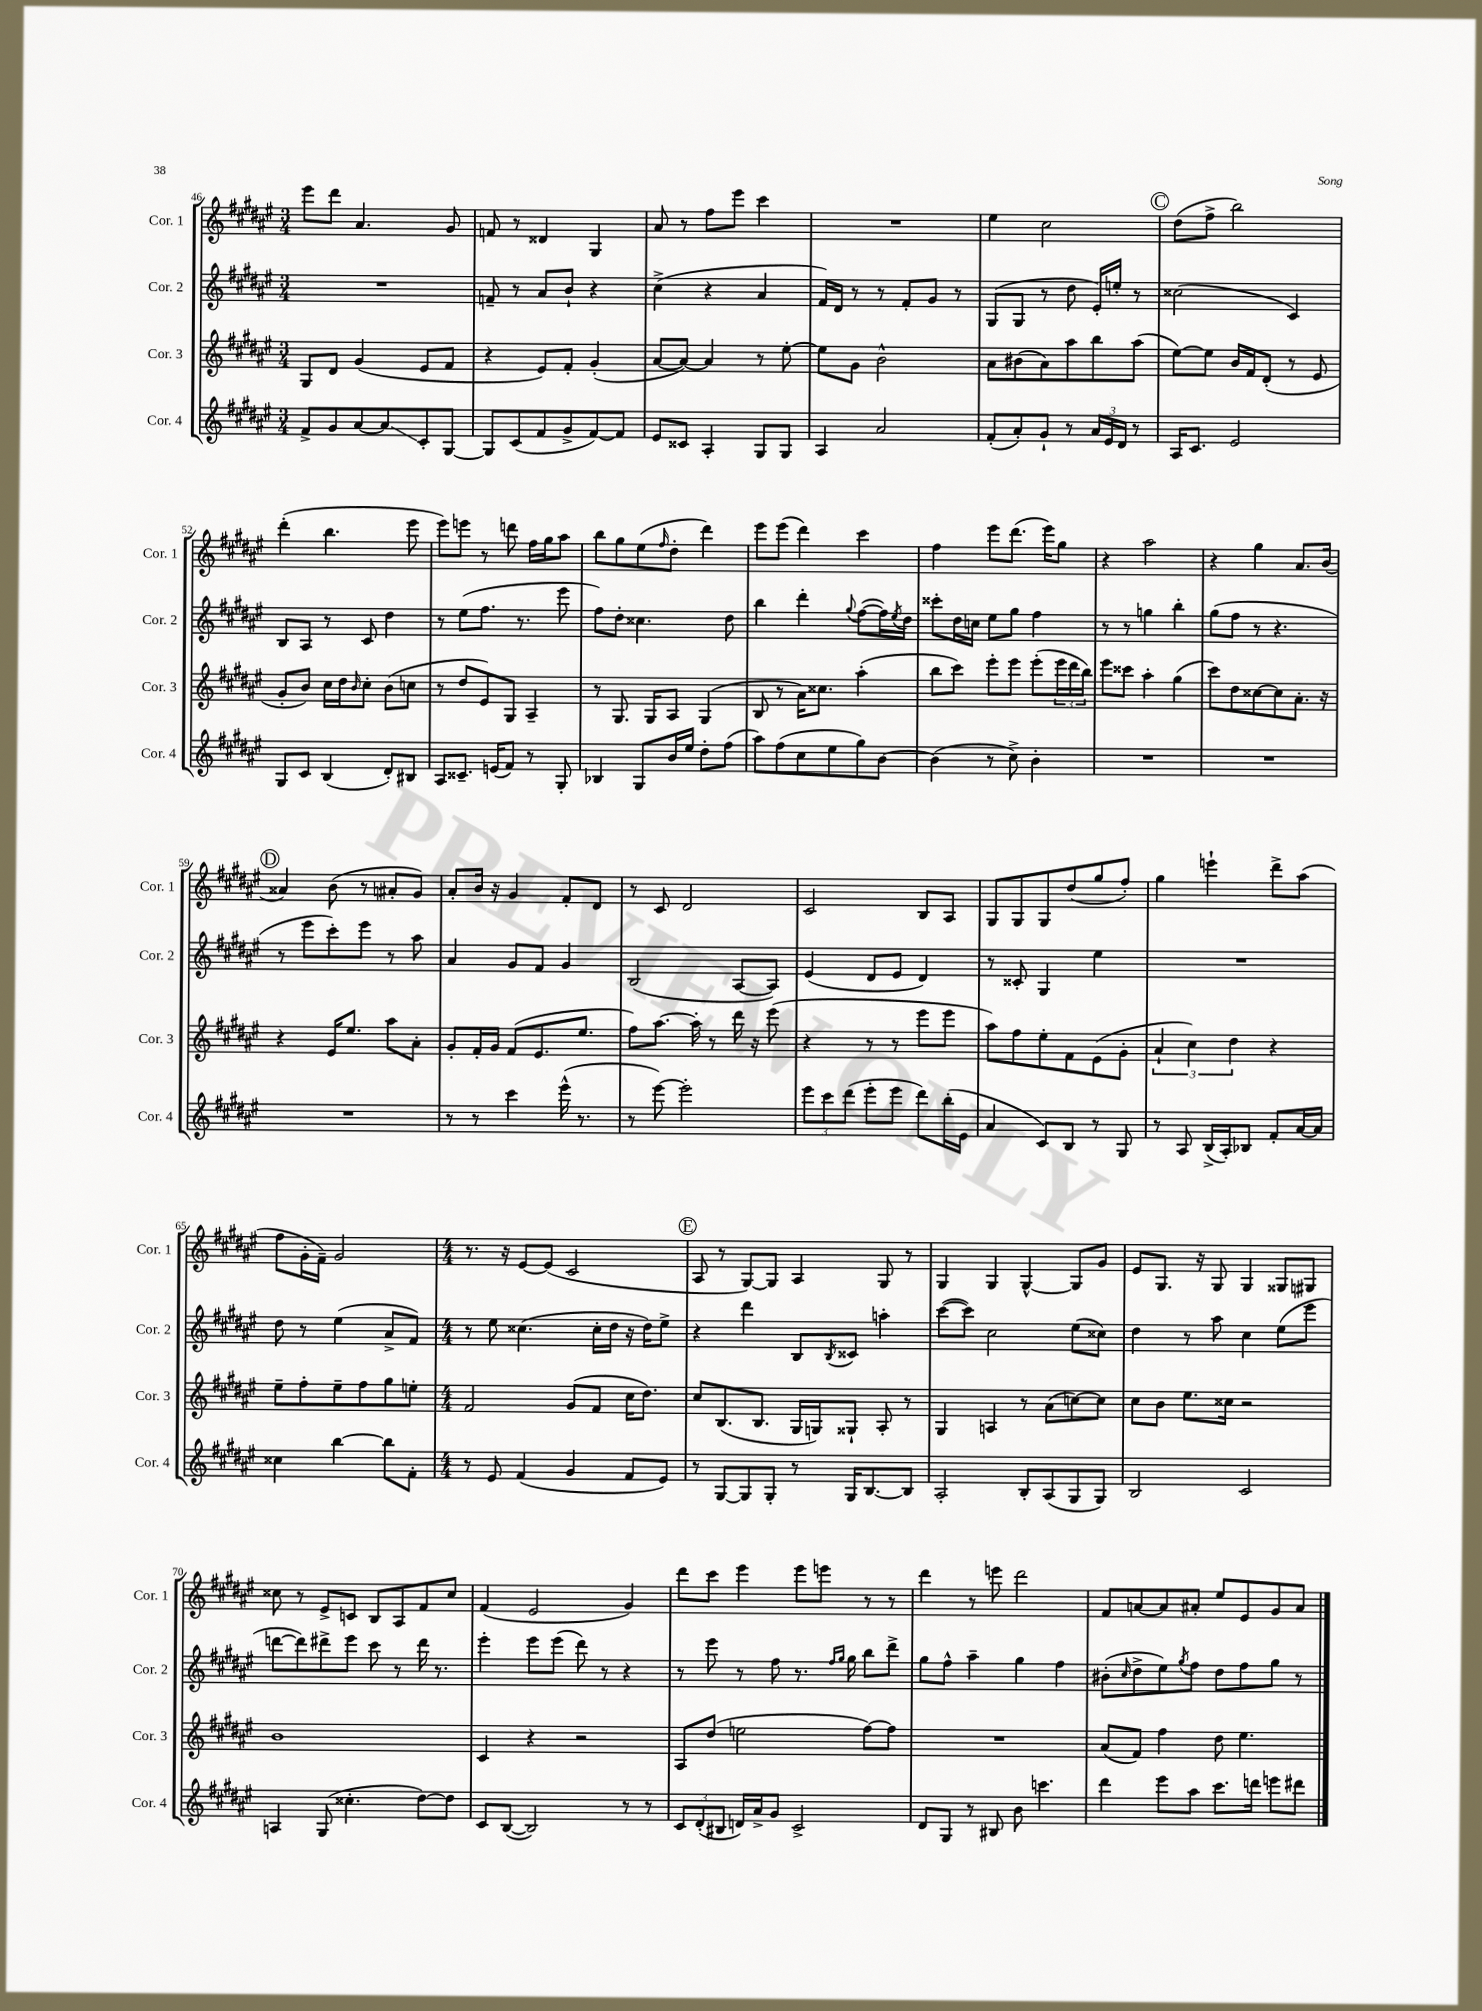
<<
\new StaffGroup <<
\new Staff = "s0" \with { instrumentName = "Cor. 1" shortInstrumentName = "Cor. 1" } {
    \clef treble \key fis \major \numericTimeSignature \time 3/4
    eis'''8 dis'''8 ais'4. gis'8 |
    f'8 r8 disis'4 gis4 |
    ais'8 r8 fis''8 eis'''8 cis'''4 |
    R2. |
    eis''4 cis''2 |
    \mark \markup { \circle "C" } dis''8( fis''8-> b''2) |
    dis'''4-.( b''4. eis'''8 |
    eis'''8) e'''8 r8 d'''8 fis''16 gis''16 ais''8 |
    b''8 gis''8 eis''8( \grace { fis''16 } dis''8-. dis'''4) |
    eis'''8 eis'''8( dis'''4) cis'''4 |
    fis''4 eis'''8 dis'''8.( eis'''16) gis''8 |
    r4 ais''2 |
    r4 gis''4 ais'8. b'16( |
    \mark \markup { \circle "D" } aisis'4) b'8( r8 ais'8-. gis'8) |
    ais'8-. b'16 r16 gis'4 fis'8-. dis'8 |
    r8 cis'8 dis'2 |
    cis'2 b8 ais8 |
    gis8 gis8 gis8 dis''8( gis''8 fis''8-.) |
    gis''4 e'''4-! dis'''8-> ais''8( |
    fis''8 gis'16-. fis'16--) gis'2 |
    \numericTimeSignature \time 4/4 r8. r16 eis'8~ eis'8( cis'2 |
    \mark \markup { \circle "E" } ais8 r8 gis8~) gis8 ais4 gis8 r8 |
    gis4 gis4 gis4~-^ gis8 gis'8 |
    eis'8 gis8. r16 gis8 gis4 gisis8 gis8 |
    cisis''8 r8 eis'8-> c'8 b8 ais8 fis'8 cisis''8 |
    fis'4( eis'2 gis'4) |
    dis'''8 cis'''8 eis'''4 eis'''8 e'''8 r8 r8 |
    dis'''4 r8 e'''8 dis'''2 |
    fis'8 a'8~ a'8 ais'8-. eis''8 eis'8 gis'8 ais'8 \bar "|." |
}
\new Staff = "s1" \with { instrumentName = "Cor. 2" shortInstrumentName = "Cor. 2" } {
    \clef treble \key fis \major \numericTimeSignature \time 3/4
    R2. |
    f'8-- r8 ais'8 b'8-! r4 |
    cis''4->( r4 ais'4 |
    fis'16) dis'16 r8 r8 fis'8-. gis'8 r8 |
    gis8( gis8 r8 dis''8 eis'16-.) e''16-. r8 |
    \mark \markup { \circle "C" } cisis''2( cis'4) |
    b8 ais8 r8 cis'8 dis''4 |
    r8 eis''8( fis''8. r8. eis'''8 |
    fis''8) dis''8-. cisis''4. dis''8 |
    b''4 dis'''4-. \appoggiatura { gis''8 } fis''8~( fis''16) \acciaccatura { eis''8 } dis''16 |
    cisis'''8-. dis''16 c''16 eis''8 gis''8 fis''4 |
    r8 r8 g''4 b''4-. |
    gis''8( fis''8 r8 r4. |
    \mark \markup { \circle "D" } r8 eis'''8 cis'''8-.) eis'''8 r8 ais''8 |
    ais'4 gis'8 fis'8 gis'4 |
    b2( ais8~ ais8) |
    eis'4( dis'8 eis'8 dis'4) |
    r8 cisis'8-. gis4 eis''4 |
    R2. |
    dis''8 r8 eis''4( ais'8-> fis'8) |
    \numericTimeSignature \time 4/4 r8 eis''8 cisis''4.( cisis''16-. dis''16 r16 dis''16) eis''8-> |
    \mark \markup { \circle "E" } r4 dis'''4 b8 \acciaccatura { b8 } cisis'8 a''4-. |
    cis'''8~( cis'''8) cis''2 eis''8( cisis''8) |
    dis''4 r8 ais''8 cis''4 eis''8( eis'''8 |
    d'''8~ d'''8) dis'''8-> eis'''8 cis'''8 r8 dis'''16 r8. |
    eis'''4-. eis'''8 eis'''8( dis'''8) r8 r4 |
    r8 eis'''8 r8 fis''8 r8. \grace { fis''16 gis''16 } gis''16 b''8 dis'''8-> |
    gis''8 fis''8-^ ais''4-- gis''4 fis''4 |
    bis'8-.( \grace { cis''16 } dis''8-> eis''8) \acciaccatura { gis''8 } fis''8 dis''8 fis''8 gis''8 r8 \bar "|." |
}
\new Staff = "s2" \with { instrumentName = "Cor. 3" shortInstrumentName = "Cor. 3" } {
    \clef treble \key fis \major \numericTimeSignature \time 3/4
    gis8 dis'8 gis'4( eis'8 fis'8 |
    r4 eis'8) fis'8-. gis'4-.( |
    ais'8~ ais'8~) ais'4 r8 eis''8~-. |
    eis''8 gis'8 b'2-^ |
    ais'8 bis'8( ais'8) ais''8 b''8 ais''8( |
    \mark \markup { \circle "C" } eis''8~) eis''8 b'16 fis'16 dis'8-.( r8 eis'8 |
    gis'8-. b'8) cis''16 dis''16 \grace { b'16 } cis''8-. b'8( c''8 |
    r8 dis''8 eis'8) gis8 ais4-- |
    r8 gis8. gis16 ais8 gis4( |
    b8 r8 ais'16) cisis''8. ais''4-.( |
    b''8 cis'''8) eis'''8-. eis'''8 eis'''8-.( \tuplet 3/2 { eis'''16 dis'''16 b''16) } |
    eis'''8 cisis'''8 ais''4-. gis''4( |
    cis'''8) dis''8 cisis''8~ cisis''8 ais'8.-. r16 |
    \mark \markup { \circle "D" } r4 eis'16 eis''8. ais''8 ais'8-. |
    gis'8-. fis'16-. gis'16 fis'8( eis'8. eis''8. |
    fis''8) ais''8.~ ais''16-. r8 dis'''16 r16 eis'''8( |
    r4 r8 r8 eis'''8 eis'''8 |
    ais''8) fis''8 eis''8-. fis'8 eis'8( gis'8-. |
    \tuplet 3/2 { ais'4-! cis''4) dis''4 } r4 |
    eis''8-- fis''8-. eis''8-- fis''8 gis''8 e''8-. |
    \numericTimeSignature \time 4/4 fis'2 gis'8( fis'8 cis''16 dis''8.) |
    \mark \markup { \circle "E" } cis''8 b8.( b8. gis16 g16) gisis8-! ais8-. r8 |
    gis4 a4 r8 ais'8( c''8~) c''8 |
    cis''8 b'8 eis''8. cisis''16 r2 |
    b'1 |
    cis'4 r4 r2 |
    ais8 dis''8( e''2 fis''8~) fis''8 |
    R1 |
    ais'8( fis'8) fis''4 dis''8 eis''4. \bar "|." |
}
\new Staff = "s3" \with { instrumentName = "Cor. 4" shortInstrumentName = "Cor. 4" } {
    \clef treble \key fis \major \numericTimeSignature \time 3/4
    fis'8-> gis'8 ais'8~ ais'8\glissando cis'8-. gis8~ |
    gis8 cis'8( fis'8 gis'8-> fis'8~) fis'8 |
    eis'8 cisis'8 ais4-. gis8 gis8 |
    ais4 ais'2 |
    fis'8-.( ais'8-.) gis'8-! r8 \tuplet 3/2 { ais'16 eis'16 dis'16 } r8 |
    \mark \markup { \circle "C" } ais16 cis'8. eis'2 |
    gis8 cis'8 b4( dis'8-.) bis8 |
    ais8 cisis'8.-- e'16( fis'8) r8 gis8-. |
    bes4 gis8 b'16 eis''16 dis''8-. fis''8( |
    ais''8) fis''8( cis''8 eis''8 gis''8) b'8~ |
    b'4( r8 cis''8->) b'4-. |
    R2. |
    R2. |
    \mark \markup { \circle "D" } R2. |
    r8 r8 cis'''4 eis'''16-^( r8. |
    r8 eis'''8~) eis'''2-. |
    \tuplet 3/2 { eis'''8 cis'''8 dis'''8( } eis'''8-. eis'''8 dis'''8) b''16-.( eis'16 |
    ais'4 cis'8) b8 r8 gis8 |
    r8 ais8 b16->( ais16-.) bes8 fis'8-. ais'16~ ais'16 |
    cisis''4 b''4~ b''8 fis'8-. |
    \numericTimeSignature \time 4/4 r8 eis'8 fis'4( gis'4 fis'8 eis'8) |
    \mark \markup { \circle "E" } r8 gis8~ gis8 gis8-. r8 gis16 b8.~ b8 |
    ais2-. b8-. ais8( gis8 gis8) |
    b2 cis'2 |
    a4 gis8( cisis''4.-. dis''8~) dis''8 |
    cis'8 b8~( b2) r8 r8 |
    \tuplet 3/2 { cis'8 dis'8-.( bis8 } d'16) ais'16-> gis'8 cis'2-> |
    dis'8 gis8 r8 bis8 b'8 c'''4. |
    dis'''4 eis'''8 ais''8 cis'''8. d'''16 e'''8 dis'''8 \bar "|." |
}
>>
>>
\layout { \context { \Score currentBarNumber = #46 } }
